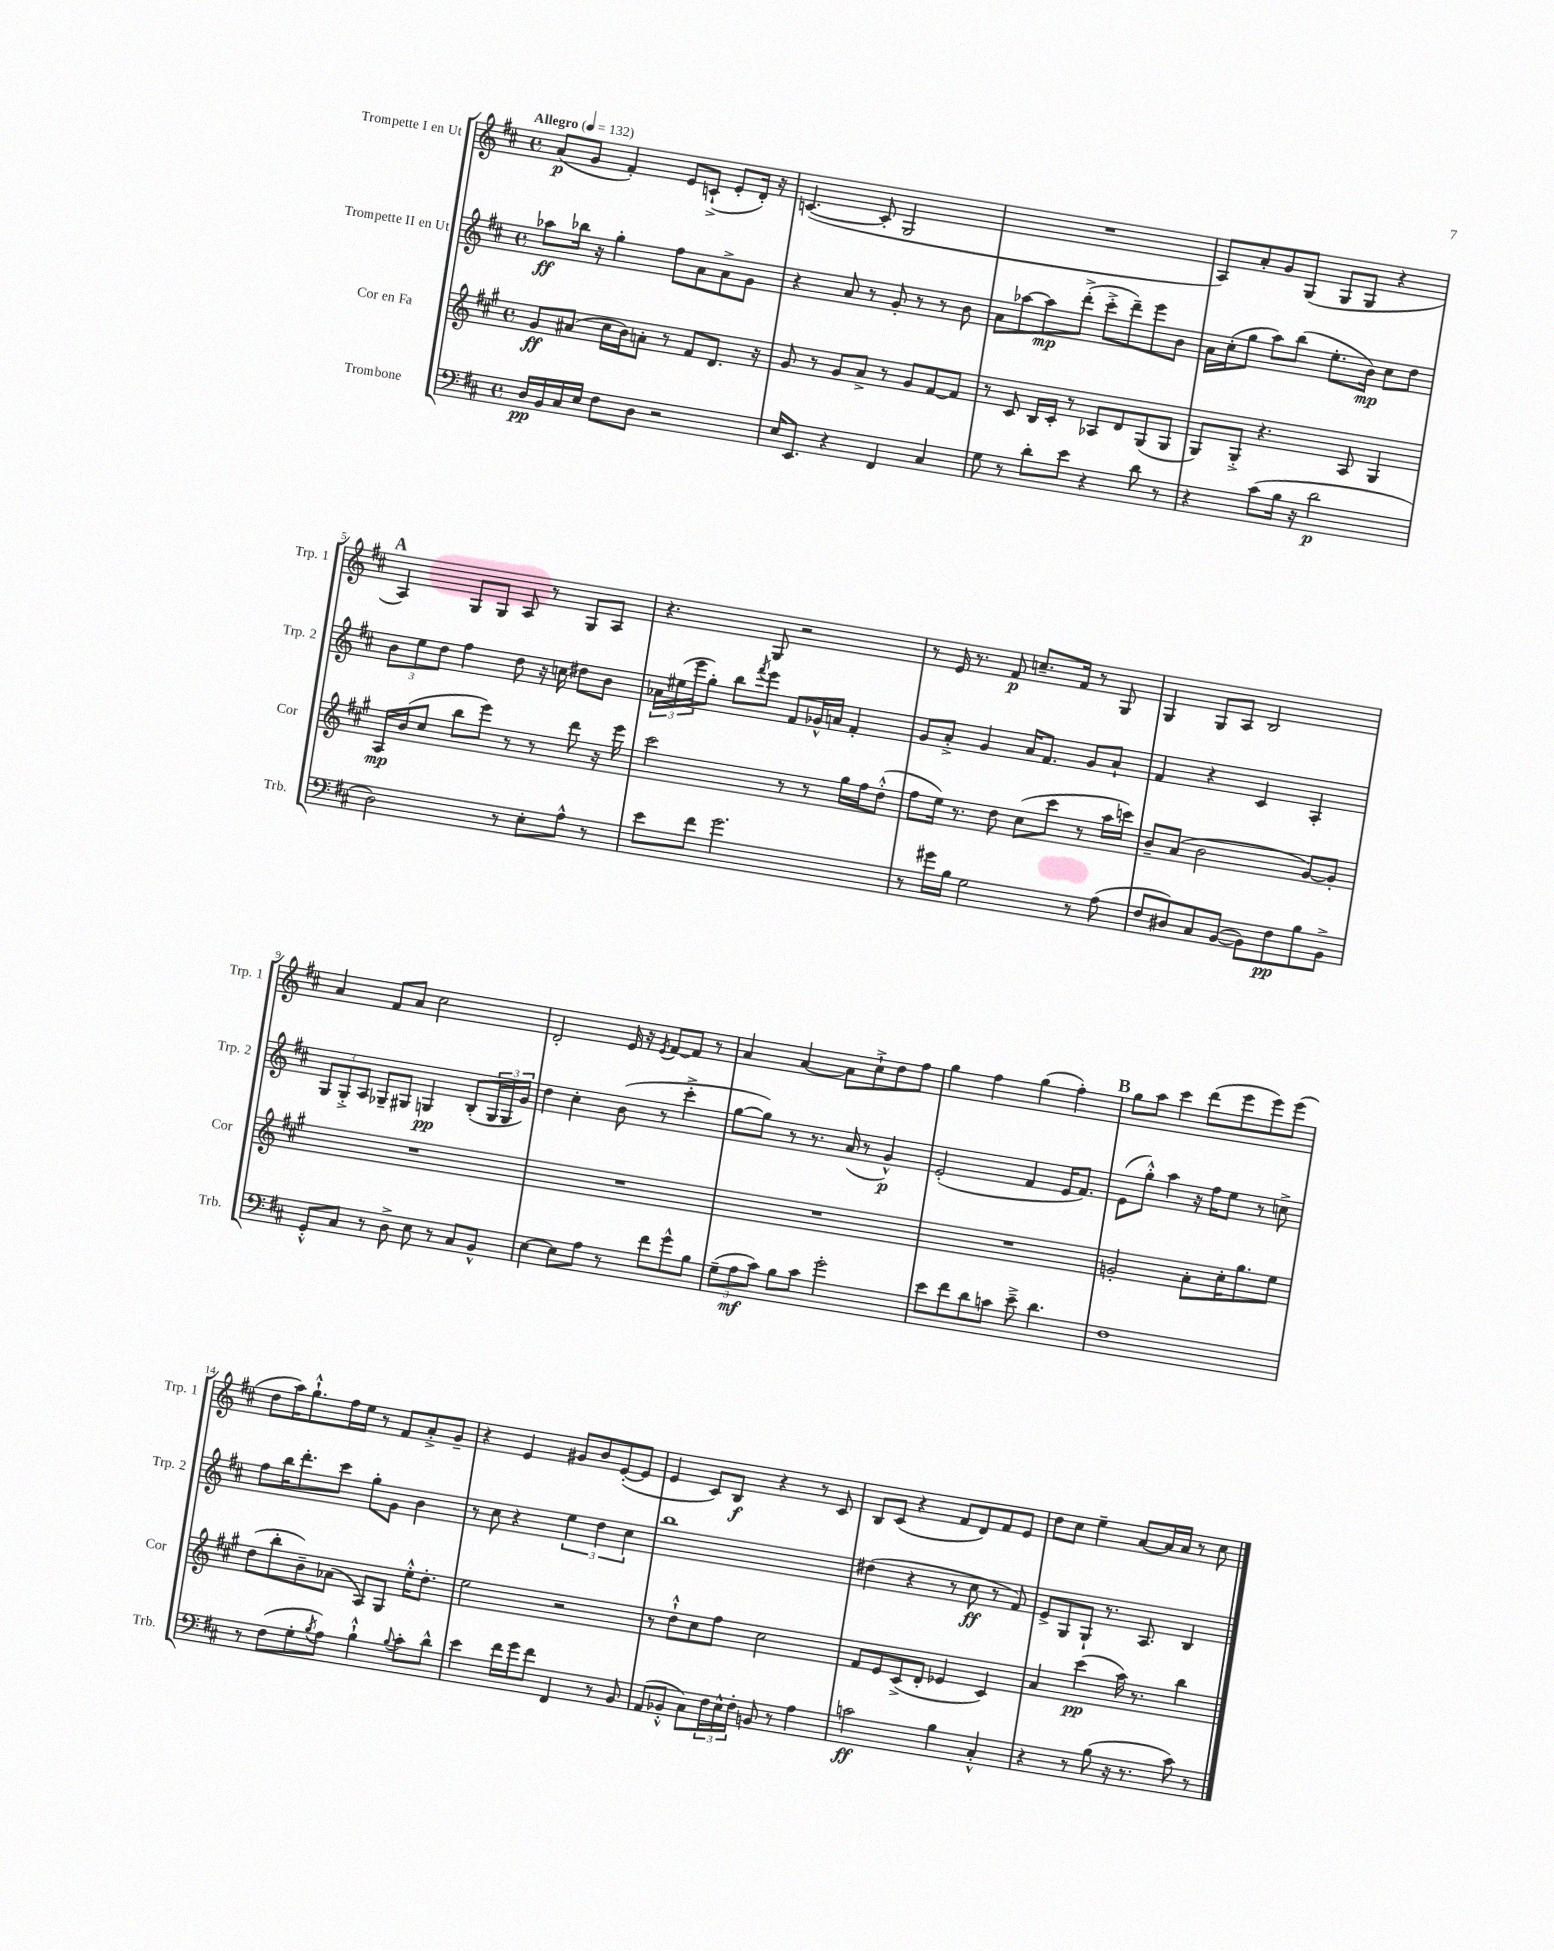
<<
\new StaffGroup <<
\new Staff = "s0" \with { instrumentName = "Trompette I en Ut" shortInstrumentName = "Trp. 1" } {
    \clef treble \key d \major \defaultTimeSignature \time 4/4 \tempo "Allegro" 4 = 132
    a'8\p( g'8 fis'4-.) e'8 c'8-!->( e'8-. d'16-.) r16 |
    c'4.~( c'8-. g2 |
    R1 |
    a8) a'8-. g'8 g8( g8 g8 r4 |
    \mark \markup { \bold "A" } a4) g8 g8 a8 r8 g8 a8 |
    r4. g8 r2 |
    r8 e'16 r8. fis'8\p c''8.-- fis'16 r8 g8 |
    g4 g8 a8 b2 |
    a'4 fis'8 a'8 cis''2 |
    d'2-. e'16 r16 \acciaccatura { e'8 } fis'8~ fis'8 r8 |
    a'4 a'4~ a'8 cis''8-!-> d''8 fis''8 |
    g''4 fis''4 g''4( fis''4-.) |
    \mark \markup { \bold "B" } g''8 a''8 cis'''4 d'''8( e'''8 e'''8) e'''8( |
    d''8 a''16) g''8.-!-^ fis''16 e''16 r8 fis'8 a'8-.-> g'8-- |
    r4 e'4 gis'8 b'8 e'8~-.( e'8 |
    e'4 cis'8) b8\f r4 r8 cis'8 |
    b8 cis'8( r4 fis'8 d'8) fis'8 e'8 |
    d''8 cis''8 e''4-- a'8~ a'16 a'16 r8 cis''8 \bar "|." |
}
\new Staff = "s1" \with { instrumentName = "Trompette II en Ut" shortInstrumentName = "Trp. 2" } {
    \clef treble \key d \major \defaultTimeSignature \time 4/4
    aes''8\ff bes''16 r16 g''4-. fis''8 a'8 a'8-> g'8 |
    r4 a'8 r8 g'8-. r8 r8 b'8 |
    a'8 aes''8~ aes''8\mp d'''8-.->( cis'''8-.-> d'''8--) e'''8 b'8 |
    a'16 cis''16-.( g''8 a''8) b''8( e''8.-. b'16\mp) cis''8 d''8 |
    \mark \markup { \bold "A" } \tuplet 3/2 { b'8 e''8 d''8 } fis''4 d''8 r16 c''16 dis''8 b'8 |
    \tuplet 3/2 { aes'16 eis''16( e'''16 } g''8-.) b''8 \acciaccatura { fis'''8 } e'''8 fis'8 ges'16-^ a'16 fis'4-. |
    g'8 a'8-.-> g'4 a'16 fis'8. g'8 a'8-! |
    fis'4 r4 cis'4 a4-. |
    \tuplet 3/2 { g8 g8-.-> a8 } ges8-- gis8 g4\pp b8-.( \tuplet 3/2 { g16 g16 g'16) } |
    d''4 cis''4-. b'8( r8 cis'''4-.-> |
    g''8~ g''8) r8 r8. a'16( r8 g'4-^\p) |
    e'2-.( fis'4 e'16 fis'8.) |
    \mark \markup { \bold "B" } e'8( g''8-.-^) a''4 r16 fis''16 e''8 r8 c''8-> |
    fis''8 b''16 d'''8.-. cis'''8 g''8-. g'8 b'4 |
    r8 cis''8 r4 \tuplet 3/2 { e''4 d''4 cis''4 } |
    b''1 |
    dis''4( r4 r8 cis''8\ff r8 fis'8) |
    e'8-> g8 g8-! r8. a8. b4 \bar "|." |
}
\new Staff = "s2" \with { instrumentName = "Cor en Fa" shortInstrumentName = "Cor" } {
    \clef treble \key a \major \defaultTimeSignature \time 4/4
    gis'8\ff ais'8( cis''16 b'16) a'8-. r8 fis'8 d'8. r16 |
    gis'8 r8 gis'8 a'8-> r8 gis'8 fis'8~ fis'8 |
    r8 cis'8 b16 cis'16-. r8 aes8 d'8 gis8( gis8 |
    gis8) gis8-.-> r4. a8 gis4 |
    \mark \markup { \bold "A" } a16\mp b'16( cis''8 b''8 e'''8) r8 r8 d'''8 r16 e'''16 |
    cis'''2 r8 r8 gis''16 fis''16 d''8-.-^( |
    fis''8 e''16) r8. d''8 cis''8( cis'''8 r8 a''16 c'''16) |
    b'8-- a'8( b'2 gis'8~) gis'8-. |
    R1 |
    R1 |
    R1 |
    R1 |
    \mark \markup { \bold "B" } g'2-. a'8-. cis''16-. gis''8. e''8 |
    d''8( b''8-. b'8--) aes'8( a8) gis8 e''16-.-^ d''8.-. |
    e''2 r2 |
    r8 d''8-!-^ cis''8 fis''8 cis''2 |
    fis'8 e'8 cis'8->( d'8-. ees'4 cis'4) |
    a'4 cis'''4\pp( a''16) r8. b''4 \bar "|." |
}
\new Staff = "s3" \with { instrumentName = "Trombone" shortInstrumentName = "Trb." } {
    \clef bass \key d \major \defaultTimeSignature \time 4/4
    d16\pp b,16 cis16 e16 fis8 d8 r2 |
    e16 e,8. r4 fis,4 cis4 |
    g8 r8 d'8-. e'8 r4 d'8 r8 |
    r4 cis'8( b16 r16 d'2\p |
    \mark \markup { \bold "A" } d2) r8 e8-. a8-^ r8 |
    e'8 fis'8 g'2. |
    r8 gis'16 b16 g2 r8 a8( |
    fis8 dis8) cis8 b,8~( b,8) fis8\pp b8 b,8-> |
    g,8-.-^ cis8 r8 d8-> e8 r8 cis8 b,8-^ |
    e4~ e8 a8 r8 fis'8 g'8-^ b8 |
    \tuplet 3/2 { g8--( a8\mf cis'8) } b8 cis'8 g'2-. |
    e'8 fis'8 d'8 c'8 e'8---> d'4. |
    \mark \markup { \bold "B" } fis1 |
    r8 fis8( g8-. \acciaccatura { b8 } a8) b4-!-^ \appoggiatura { b8 } cis'8-. d'8-^ |
    e'4 fis'16 g'16 fis'8 fis,4 r8 b,8 |
    a,8( bes,8-.-^ cis8) \tuplet 3/2 { fis16 e16-^ fis16-. } b,8 r8 a4 |
    c'2\ff b4 cis4-.-^ |
    r4 r8 b8( r16 r8. cis'8) r8 \bar "|." |
}
>>
>>
